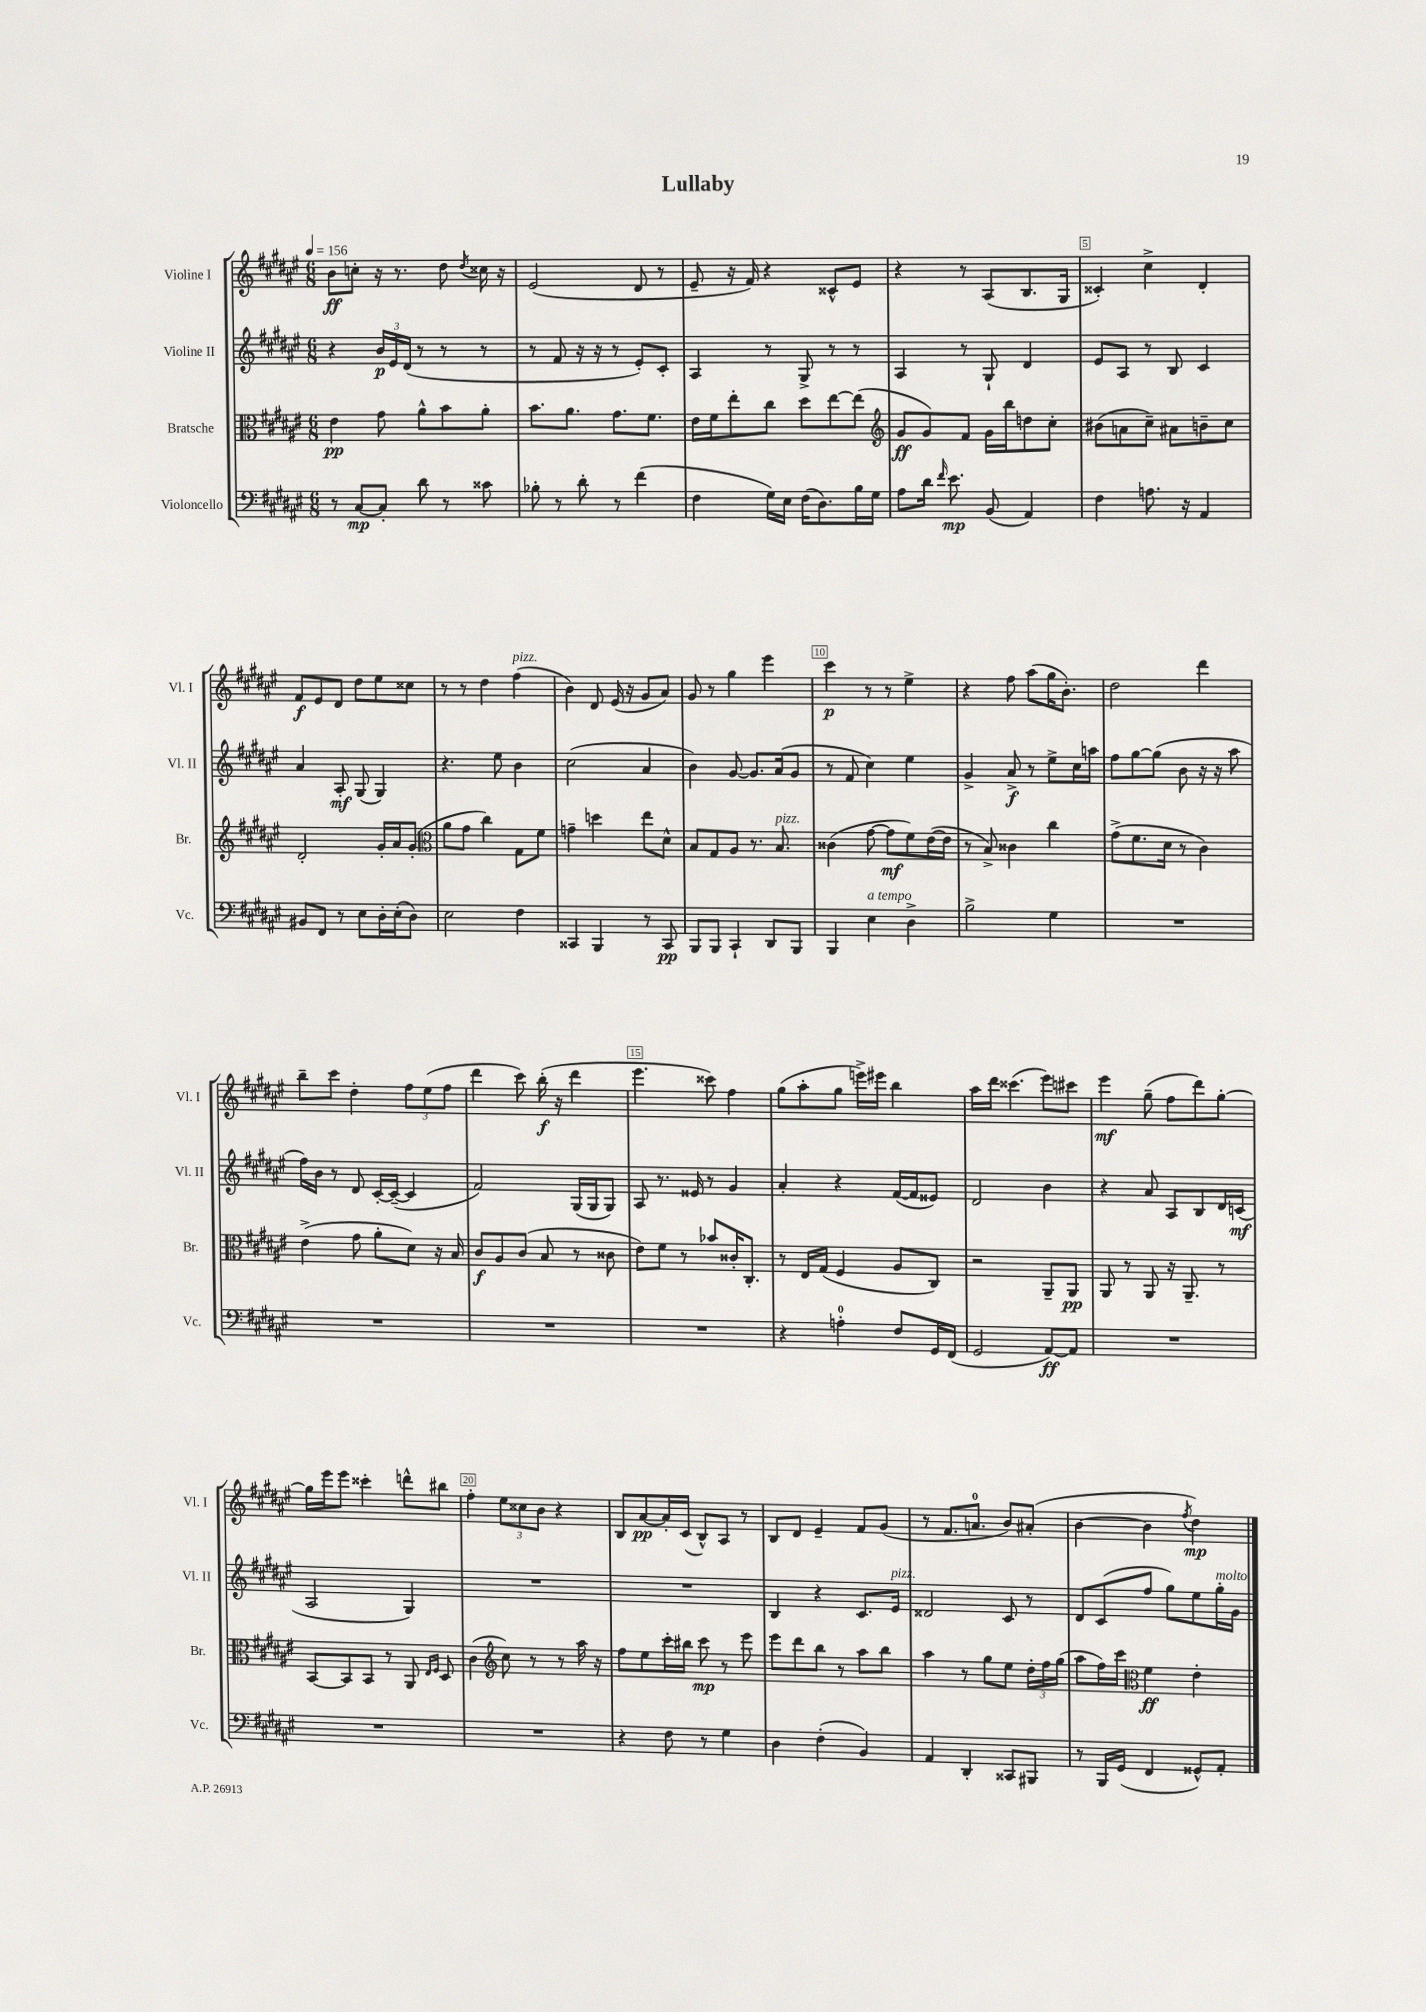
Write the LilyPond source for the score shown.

\header { title = "Lullaby" }
<<
\new StaffGroup <<
\new Staff = "s0" \with { instrumentName = "Violine I" shortInstrumentName = "Vl. I" } {
    \clef treble \key fis \major \numericTimeSignature \time 6/8 \tempo 4 = 156
    \autoBeamOff b'8[\ff c''8]-. r16 r8. dis''8 \acciaccatura { dis''8 } cisis''16 r16 |
    eis'2( dis'8 r8 |
    eis'8-- r16 fis'16) r4 cisis'8[-^ eis'8] |
    r4 r8 ais8[( b8. gis16] |
    cisis'4-.) cis''4-> dis'4-. |
    fis'8[\f eis'8 dis'8] dis''8[ eis''8 cisis''8] |
    r8 r8 dis''4 fis''4^\markup { \italic "pizz." }( |
    b'4) dis'8 eis'16( r16 gis'8[ ais'8]) |
    gis'8 r8 gis''4 eis'''4 |
    cis'''4\p r8 r8 eis''4-> |
    r4 fis''8 ais''8[( gis''16 b'8.]-.) |
    dis''2 dis'''4 |
    b''8[-- cis'''8] dis''4-. \tuplet 3/2 { fis''8[ eis''8( fis''8] } |
    dis'''4 cis'''8) b''16-.\f( r16 dis'''4 |
    eis'''4. cisis'''8) fis''4 |
    gis''8[( ais''8-. gis''8] e'''16[->) eis'''16] b''4 |
    ais''16[ dis'''16] cisis'''4.( eis'''8[) cis'''8] |
    eis'''4\mf gis''8--( fis''8[ dis'''8) gis''8]~-. |
    gis''16[ eis'''16 eis'''8] cisis'''4-. d'''8[-^ bis''8] |
    fis''4-. \tuplet 3/2 { eis''8[ cisis''8 b'8] } r4 |
    b8[ ais'8~\pp ais'16-. cis'16]( b8[-^) ais8] r8 |
    b8[ dis'8] eis'4-- fis'8[ gis'8]( |
    r8 fis'8.[ a'8.]-0 b'8[) ais'8]-.( |
    b'4~ b'4 \acciaccatura { fis''8 } dis''4\mp) \bar "|." |
}
\new Staff = "s1" \with { instrumentName = "Violine II" shortInstrumentName = "Vl. II" } {
    \clef treble \key fis \major \numericTimeSignature \time 6/8
    \autoBeamOff r4 \tuplet 3/2 { b'16[\p eis'16 dis'16]( } r8 r8 r8 |
    r8 fis'8 r16 r16 r8 eis'8[-.) cis'8]-. |
    ais4 r8 gis8-> r8 r8 |
    ais4 r8 gis8-! dis'4 |
    eis'8[ ais8] r8 b8 cis'4 |
    ais'4 ais8-.\mf gis8( gis4) |
    r4. eis''8 b'4 |
    cis''2( ais'4 |
    b'4) gis'8~ gis'8.[ ais'16( gis'8] |
    r8 fis'8 cis''4) eis''4 |
    gis'4-> ais'8->\f r8 eis''8[-> cis''16 a''16] |
    fis''8[ gis''8~ gis''8]( b'8 r16 r16 ais''8 |
    fis''16[) b'16] r8 dis'8 cis'16[~-. cis'16]~--( cis'4 |
    fis'2) gis16[( gis16 gis8]) |
    ais8 r8. eisis'16 r8 gis'4 |
    ais'4-. r4 fis'16[~( fis'16 eisis'8]) |
    dis'2 b'4 |
    r4 ais'8 ais8[ b8 dis'16 c'16]\mf( |
    ais2 gis4) |
    R2. |
    R2. |
    b4 r4 cis'8.[ eis'16]^\markup { \italic "pizz." } |
    disis'2 cis'8 r8 |
    dis'8[ cis'8( fis''8] gis''8[) eis''8 gis''16-.^\markup { \italic "molto" } gis'16] \bar "|." |
}
\new Staff = "s2" \with { instrumentName = "Bratsche" shortInstrumentName = "Br." } {
    \clef alto \key fis \major \numericTimeSignature \time 6/8
    \autoBeamOff eis'4\pp gis'8 ais'8[-^ b'8 ais'8]-. |
    b'8.[ ais'8.] gis'8.[ fis'8.] |
    eis'16[ fis'16 eis''8-. cis''8] dis''8[ eis''8~ eis''8]( |
    \clef treble gis'8[\ff gis'8) fis'8] gis'16[ b''16 d''8 cis''8]-. |
    bis'8[( a'8 cis''8]--) ais'8[ b'8-- cis''8] |
    dis'2-. gis'16[-. ais'16 gis'8]-.( |
    \clef alto ais'8[ gis'8] cis''4) gis8[ fis'8] |
    g'4-- d''4 eis''8[ dis'8]-^ |
    b8[ gis8 ais8] r8. b8.^\markup { \italic "pizz." } |
    cisis'4( gis'8~ gis'8[\mf fis'8) eis'16~( eis'16] |
    r8 b8->) cisis'4 cis''4 |
    gis'8[->( fis'8. dis'16] r8 cis'4) |
    eis'4->( gis'8 ais'8[-. dis'8]) r16 b16 |
    cis'8[\f ais8 cis'8]( b8 r8 cisis'8 |
    eis'8[) fis'8] r8 bes'8[ cisis'16-. cis8.]-. |
    r8 eis16[ gis16]( fis4 ais8[ cis8]) |
    r2 ais,8[-- ais,8]\pp |
    ais,8 r8 ais,8 r16 ais,8.-- r8 |
    b,8[~ b,8 b,8] r8 ais,8 \grace { eis16[ fis16] } dis8 |
    cis'4( \clef treble cis''8) r8 r8 ais''16 r16 |
    fis''8[ eis''8 cis'''16-. bis''16] cis'''8\mp r8 eis'''8 |
    eis'''8[ dis'''8 b''8] r8 ais''8[ b''8] |
    ais''4 r8 gis''8[ eis''8] \tuplet 3/2 { dis''16[-. fis''16 gis''16]( } |
    ais''8[ fis''16) cis'''16] \clef alto fis'4\ff eis'4-. \bar "|." |
}
\new Staff = "s3" \with { instrumentName = "Violoncello" shortInstrumentName = "Vc." } {
    \clef bass \key fis \major \numericTimeSignature \time 6/8
    \autoBeamOff r8 cis8[~\mp cis8]-. dis'8 r8 cisis'8 |
    bes8-. r8 dis'8-. r8 fis'4( |
    fis4 gis16[) eis16] fis16[( dis8.) b16 gis16] |
    ais8[ dis'16] \grace { fis'16 } eis'8.\mp b,8( ais,4) |
    fis4 a8. r16 ais,4 |
    bis,8[ fis,8] r8 eis8[ dis16-. eis16-.( dis8]) |
    eis2 fis4 |
    cisis,4 b,,4 r8 cisis,8\pp |
    b,,8[ b,,8] cis,4-! dis,8[ b,,8] |
    b,,4 eis4^\markup { \italic "a tempo" } dis4-> |
    b2-> gis4 |
    R2. |
    R2. |
    R2. |
    R2. |
    r4 a4-0-. fis8[ gis,16 fis,16]( |
    gis,2 ais,8[~\ff) ais,8] |
    R2. |
    R2. |
    R2. |
    r4 fis8 r8 gis4 |
    dis4 fis4-.( b,4) |
    ais,4 dis,4-. cisis,8[ bis,,8] |
    r8 b,,16[ gis,16]( fis,4 gisis,8[-^) ais,8]-. \bar "|." |
}
>>
>>
\layout { \context { \Score \override BarNumber.break-visibility = ##(#f #t #t) barNumberVisibility = #(every-nth-bar-number-visible 5) \override BarNumber.stencil = #(make-stencil-boxer 0.1 0.3 ly:text-interface::print) } }
